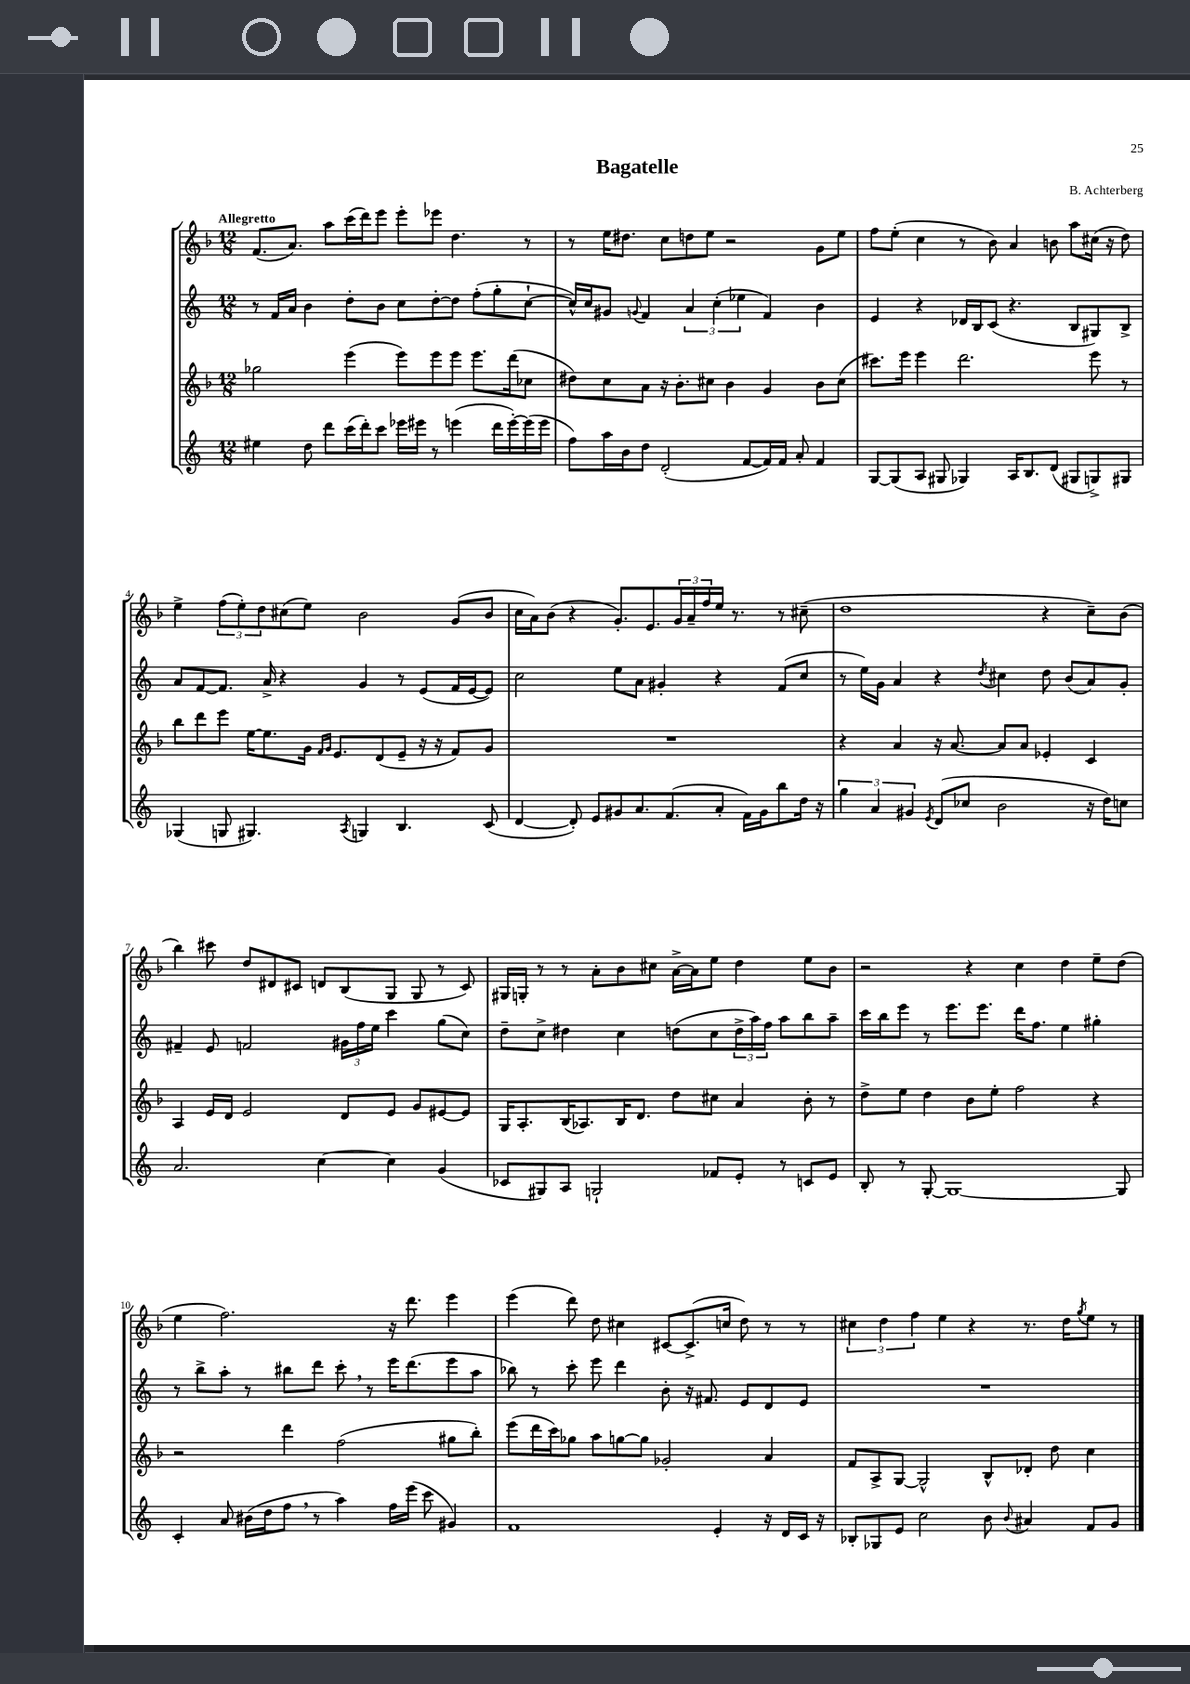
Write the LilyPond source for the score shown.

\header { title = "Bagatelle" composer = "B. Achterberg" }
<<
\new StaffGroup <<
\new Staff = "s0" {
    \clef treble \key f \major \numericTimeSignature \time 12/8 \tempo "Allegretto"
    f'8.( a'8.) a''8 c'''16( d'''16) e'''8 e'''8-. ees'''8 d''4. r8 |
    r8 e''16 dis''8. c''8 d''8 e''8 r2 g'8 e''8 |
    f''8 e''8-.( c''4 r8 bes'8) a'4 b'8 a''8 cis''16( r16 d''8) |
    e''4-> \tuplet 3/2 { f''8( e''8-.) d''8 } cis''8( e''8) bes'2 g'8( bes'8 |
    c''16 a'16) bes'8( r4 g'8.-.) e'8. \tuplet 3/2 { g'16 a'16-- f''16 } e''16 r8. r8 cis''8--( |
    d''1 r4 c''8--) bes'8( |
    bes''4) cis'''8 d''8 dis'8 cis'8 d'8 bes8( g8 g8 r8 cis'8) |
    gis16 g16-. r8 r8 a'8-. bes'8 cis''8 a'16~-> a'16 e''8 d''4 e''8 bes'8 |
    r2 r4 c''4 d''4 e''8-- d''8( |
    e''4 f''2.) r16 d'''8. e'''4 |
    e'''4( d'''8) d''8 cis''4 cis'8~ cis'8.->( c''16 d''8) r8 r8 |
    \tuplet 3/2 { cis''4 d''4 f''4 } e''4 r4 r8. d''16 \acciaccatura { g''8 } e''8 r8 \bar "|." |
}
\new Staff = "s1" {
    \clef treble \key c \major \numericTimeSignature \time 12/8
    r8 f'16 a'16 b'4 d''8-. b'8 c''8 d''8~-. d''8 f''8-.( g''8-. c''8~-! |
    c''16-^) c''16 gis'8 \appoggiatura { g'8 } f'4 \tuplet 3/2 { a'4 c''4-.( ees''4 } f'4) b'4 |
    e'4 r4 des'16 b16 c'8( r4. b8 gis8) b8-> |
    a'8 f'8~ f'8. a'16-> r4 g'4 r8 e'8( f'16 e'16~ e'8) |
    c''2 e''8 a'8 gis'4-. r4 f'8( c''8 |
    r8 e''16) g'16 a'4 r4 \acciaccatura { d''8 } cis''4 d''8 b'8( a'8) g'8-. |
    fis'4-- e'8 f'2 \tuplet 3/2 { gis'16 f''16 e''16 } c'''4 g''8( c''8) |
    d''8-- c''8-> dis''4 c''4 d''8( c''8 \tuplet 3/2 { d''16-> a''16) f''16 } a''8 b''8 a''8-- |
    c'''16 b''16 e'''8 r8 e'''8. e'''8. d'''16 f''8. e''4 gis''4-. |
    r8 b''8-> a''8-. r8 bis''8 d'''8 c'''8-. \breathe r8 e'''16 d'''8.( e'''8 a''8 |
    bes''8) r8 c'''8-. e'''8 d'''4 b'8-. r16 fis'8. e'8 d'8 e'8 |
    R1. \bar "|." |
}
\new Staff = "s2" {
    \clef treble \key f \major \numericTimeSignature \time 12/8
    ges''2 e'''4( e'''8) e'''8 e'''8 e'''8. d'''16( ces''8 |
    dis''8) c''8 a'8 r16 bes'8.-. cis''8 bes'4 g'4 bes'8 cis''8( |
    cis'''8.) e'''16 e'''4 d'''2. e'''8 r8 |
    bes''8 d'''8 e'''8 e''16~ e''8. g'16 \grace { f'16 g'16 } e'8. d'8( e'8-- r16 r16 f'8) g'8 |
    R1. |
    r4 a'4 r16 a'8.~ a'8 a'8 ees'4-. c'4 |
    a4 e'16 d'16 e'2 d'8 e'8 g'8 eis'8~ eis'8 |
    g16 a8.-. bes16( aes8.) bes16 d'8. d''8 cis''8 a'4 bes'8-. r8 |
    d''8-> e''8 d''4 bes'8 e''8-. f''2 r4 |
    r2 d'''4 f''2( gis''8 bes''8-.) |
    e'''8( d'''16 c'''16) ges''8 a''8 g''8~ g''8 ges'2-. a'4 |
    f'8 a8-> g8~ g2-^ bes8-^ des'8-. d''8 c''4 \bar "|." |
}
\new Staff = "s3" {
    \clef treble \key c \major \numericTimeSignature \time 12/8
    eis''4 d''8 d'''8 c'''16( d'''16-.) c'''8 ees'''16 eis'''16 r8 e'''4( d'''16 e'''16~-.) e'''16( e'''16 |
    f''8) a''16 b'16 d''8 d'2-.( f'8~ f'16) f'16 a'8-. f'4 |
    g8~ g8( a8 gis8 ges4) a16 b8. d'8( gis8 g8->) gis8 |
    ges4( g8 gis4.) \acciaccatura { a8 } g4 b4. c'8( |
    d'4~ d'8-.) e'8 gis'8 a'8. f'8.( a'8-. f'16) gis'16 b''8 d''16 r16 |
    \tuplet 3/2 { g''4 a'4 gis'4 } \acciaccatura { e'8 } d'8( ces''8 b'2 r16 d''16) c''8 |
    a'2. c''4~ c''4 g'4( |
    ces'8 gis8) a8 g2-! fes'8 e'8-. r8 c'8 e'8 |
    b8-. r8 g8~-. g1~ g8 |
    c'4-. a'8 bis'16( d''16 f''8 \breathe r8 a''4) f''16 e'''16( c'''8 gis'4) |
    f'1 e'4-. r16 d'16 c'16 r16 |
    bes8-. ges8 e'8 c''2 b'8 \appoggiatura { b'8 } ais'4 f'8 g'8 \bar "|." |
}
>>
>>
